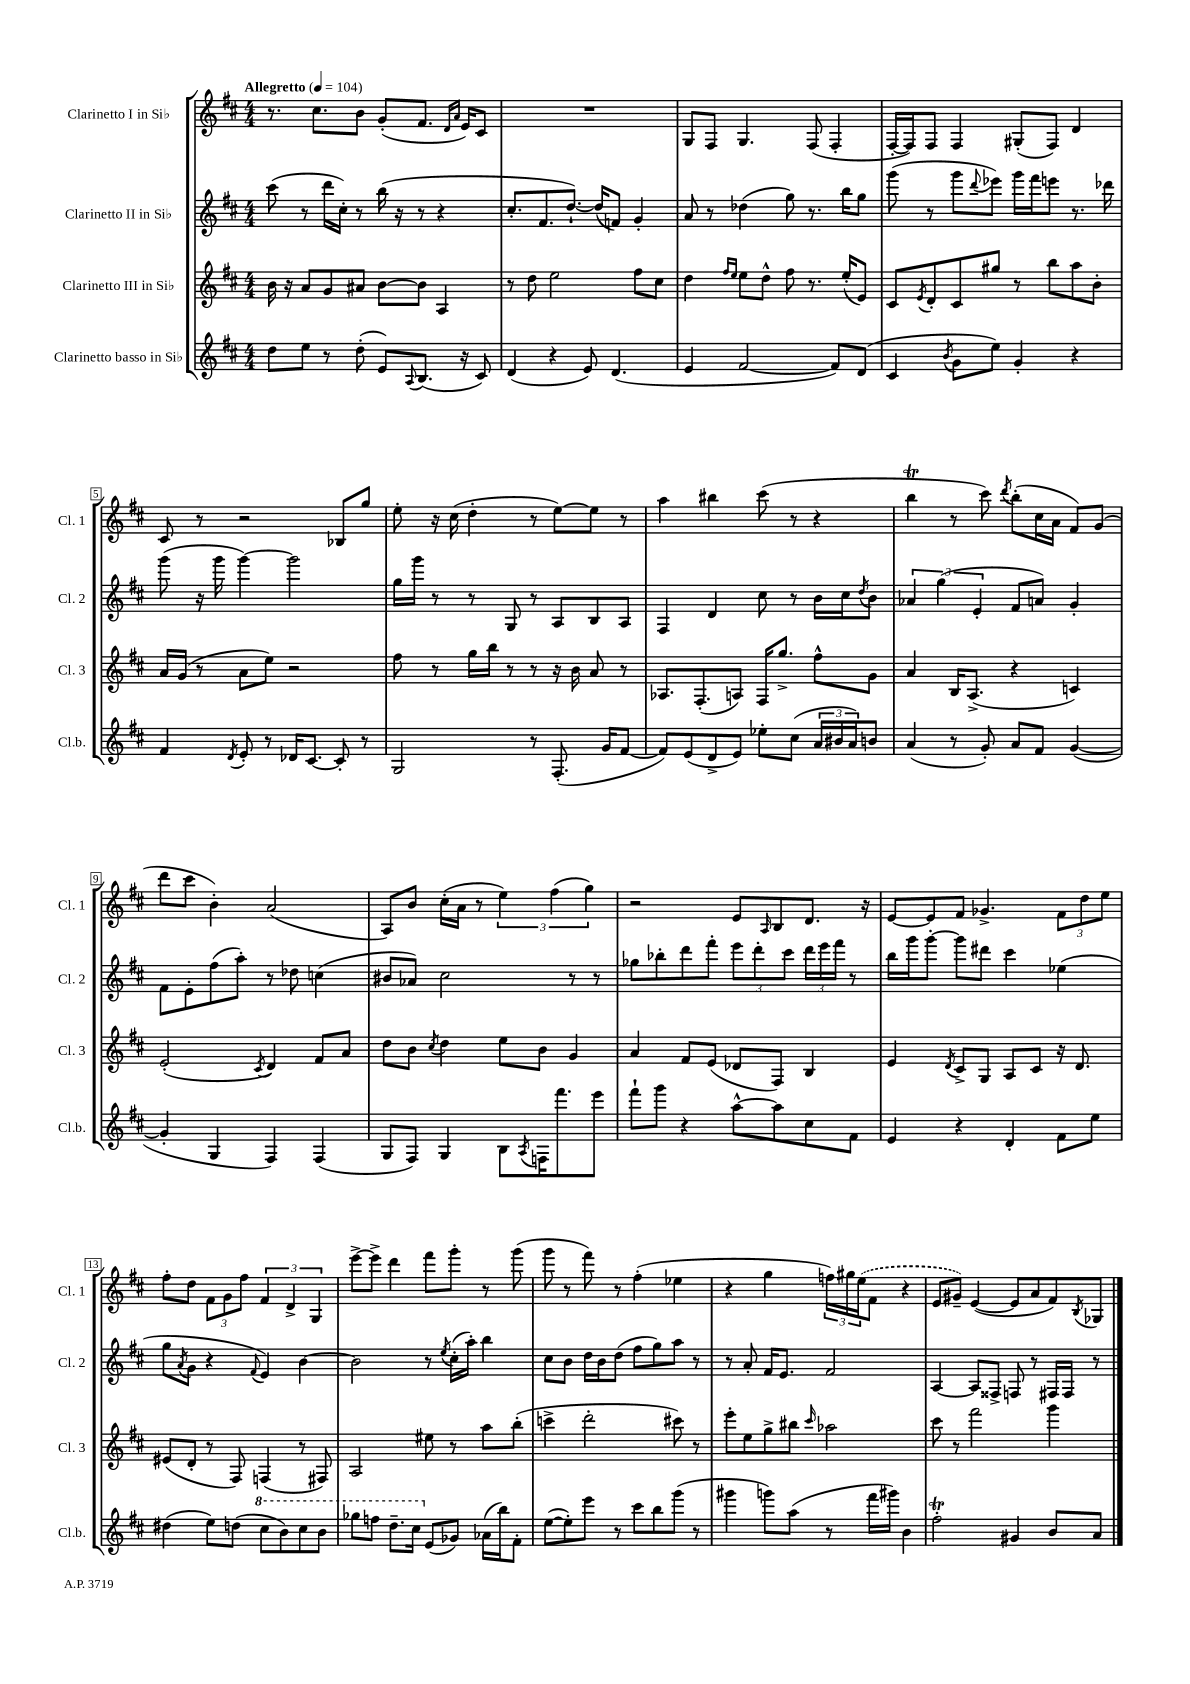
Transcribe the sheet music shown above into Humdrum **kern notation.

**kern	**kern	**kern	**kern
*staff4	*staff3	*staff2	*staff1
*clefG2	*clefG2	*clefG2	*clefG2
*k[f#c#]	*k[f#c#]	*k[f#c#]	*k[f#c#]
*M4/4	*M4/4	*M4/4	*M4/4
*MM104	*MM104	*MM104	*MM104
8dd	16b	(8ccc#	8.r
.	16r	.	.
8ee	8a	8r	.
.	.	.	8.cc#
8r	8g	16ddd	.
.	.	16cc#')	.
(8dd'	8a#	8r	8b
8e)	[8b	(16bb	(8g'
.	.	16r	.
8qqA	.	.	.
(8.B	8b]	8r	8.f#
.	4A	4r	.
.	.	.	16qqd
.	.	.	16qqa
16r	.	.	16e)
8c#)	.	.	8c#
=	=	=	=
(4d	8r	8.cc#'	1r
.	8dd	.	.
.	.	8.f#	.
4r	2ee	.	.
.	.	[8.dd`)	.
8e)	.	.	.
.	.	(16dd]	.
(4.d	.	8f)	.
.	8ff#	4g'	.
.	8cc#	.	.
=	=	=	=
4e	4dd	8a	8G
.	.	8r	8F#
.	16qqff#	.	.
.	16qqee	.	.
[2f#	8ee	(4dd-	4.G
.	8dd^^	.	.
.	8ff#	8gg)	.
.	8.r	8.r	(8F#
8f#])	.	.	4F#'
.	(16ee'	16bb	.
(8d	8e)	8gg	.
=	=	=	=
4c#	8c#	(8ggg	[16F#'
.	.	.	16F#])
.	8qe	.	.
.	8d'	8r	8F#
8qb	.	.	.
8g	8c#	8ggg	4F#
.	.	8qqddd	.
8ee)	8gg#	8eee-)	.
4g'	8r	16ggg	(8G#'
.	.	16fff#	.
.	8bb	8eee	8F#)
4r	8aa	8.r	4d
.	8b'	.	.
.	.	16ddd-	.
=	=	=	=
4f#	16a	(8ggg	8c#
.	(16g	.	.
.	8r	16r	8r
.	.	16ggg	.
8qd	.	.	.
8e'	8a	[4ggg)	2r
8r	8ee)	.	.
16d-	2r	2ggg]	.
[8.c#	.	.	.
8c#']	.	.	8B-
8r	.	.	8gg
=	=	=	=
2G	8ff#	16gg	8ee'
.	.	16ggg	.
.	8r	8r	16r
.	.	.	(16cc#
.	16gg	8r	4dd'
.	16bb	.	.
.	8r	8G	.
8r	8r	8r	8r
(8.F#'	16r	8A	[8ee)
.	16b	.	.
.	8a	8B	8ee]
16g	.	.	.
[8f#	8r	8A	8r
=	=	=	=
8f#])	8.A-	4F#	4aa
(8e	.	.	.
.	(8.F#'	.	.
8d^	.	4d	4bb#
8e)	8A)	.	.
8ee-'	16F#	8cc#	(8ccc#
.	8.gg^	.	.
(8cc#	.	8r	8r
24a	8ff#^^	16b	4r
24b#	.	.	.
.	.	16cc#	.
24a)	.	.	.
.	.	8qdd	.
8b	8g	8b	.
=	=	=	=
(4a	4a	6a-	4bb
.	.	(6gg	.
8r	16B	.	8r
.	(8.A^	.	.
.	.	6e'	.
8g')	.	.	8ccc#)
.	.	.	8qddd
8a	4r	8f#	(8bb'
8f#	.	8a)	16cc#
.	.	.	16a
([4g	4c)	4g'	8f#)
.	.	.	(8g
=	=	=	=
4g']	(2e'	8f#	8ddd
.	.	8e'	8ccc#
4G	.	(8ff#	4b')
.	.	8aa')	.
.	8qc#	.	.
4F#)	4d)	8r	(2a
.	.	8dd-	.
(4F#	8f#	(4cc	.
.	8a	.	.
=	=	=	=
8G	8dd	8b#	8A)
8F#)	8b	8a-)	8b
.	8qcc#	.	.
4G	4dd	2cc#	(16cc#'
.	.	.	16a
.	.	.	8r
8B	8ee	.	6ee)
8qA	.	.	.
16F	8b	.	.
.	.	.	(6ff#
8.fff#	.	.	.
.	4g	8r	.
.	.	.	6gg)
8eee	.	8r	.
=	=	=	=
8fff#`	4a	8gg-	2r
8ggg	.	8bb-'	.
4r	8f#	8ddd	.
.	(8e	8fff#'	.
[8aa^^	8d-	12eee	8e
.	.	12ddd'	.
.	.	.	16qqA
8aa]	8F#)	.	8B
.	.	12ccc#	.
8cc#	4B	24ddd	8.d
.	.	24eee	.
.	.	24fff#	.
8f#	.	8r	.
.	.	.	16r
=	=	=	=
4e	4e	16bb	[8e
.	.	16ggg	.
.	.	[8ggg'	8e]
.	8qd	.	.
4r	8c#^	8ggg]	8f#
.	8G	8ddd#	4.g-^
4d'	8A	4ccc#	.
.	8c#	.	.
8f#	16r	(4ee-	12f#
.	8.d	.	.
.	.	.	12dd
8ee	.	.	.
.	.	.	12ee
=	=	=	=
(4dd#	(8e#	8gg	8ff#'
.	.	8qa	.
.	8d'	8g	8dd
8ee)	8r	4r	12f#
.	.	.	12g
(8dd	8F#)	.	.
.	.	.	12ff#
.	.	8qqf#	.
8ccc#	(4F	4e)	6f#
8bb)	.	.	.
.	.	.	6d^
8ccc#	8r	[4b	.
.	.	.	6G
8bb	8F#)	.	.
=	=	=	=
8ggg-	2A	2b]	[8eee^
8fff	.	.	8eee^]
8.ddd~	.	.	4ddd
16ccc#	.	.	.
(8e	8ee#	8r	8fff#
.	.	8qee	.
8g-)	8r	(16cc#'	8ggg'
.	.	16aa')	.
(16a-	8aa	4bb	8r
16bb)	.	.	.
8f#'	(8bb'	.	(8ggg
=	=	=	=
([8ee	4ccc^	8cc#	8ggg
8ee'])	.	8b	8r
8eee	2ddd'	16dd	8fff#)
.	.	16b	.
8r	.	(8dd	8r
8ccc#	.	8ff#	(4ff#'
8bb	.	8gg)	.
(8ggg	8ccc#)	8aa	4ee-
8r	8r	8r	.
=	=	=	=
4ggg#	8eee'	8r	4r
.	8ee	8a'	.
8ggg)	8gg^	16f#	4gg
.	.	8.e	.
(8aa	8bb#	.	.
.	16qqccc#	.	.
8r	2aa-	2f#	24ff)
.	.	.	24gg#
.	.	.	(24ee
16fff#	.	.	8f#
16ggg#)	.	.	.
4b	.	.	4r
=	=	=	=
2ff#'	8ccc#	[4A	8e
.	8r	.	8g#~)
.	2fff#	8A]	([4e
.	.	8F##^	.
4g#	.	8F	8e]
.	.	8r	8a
8b	4ggg	16F#	8f#)
.	.	16F#	.
.	.	.	8qB
8a	.	8r	8G-
==	==	==	==
*-	*-	*-	*-
